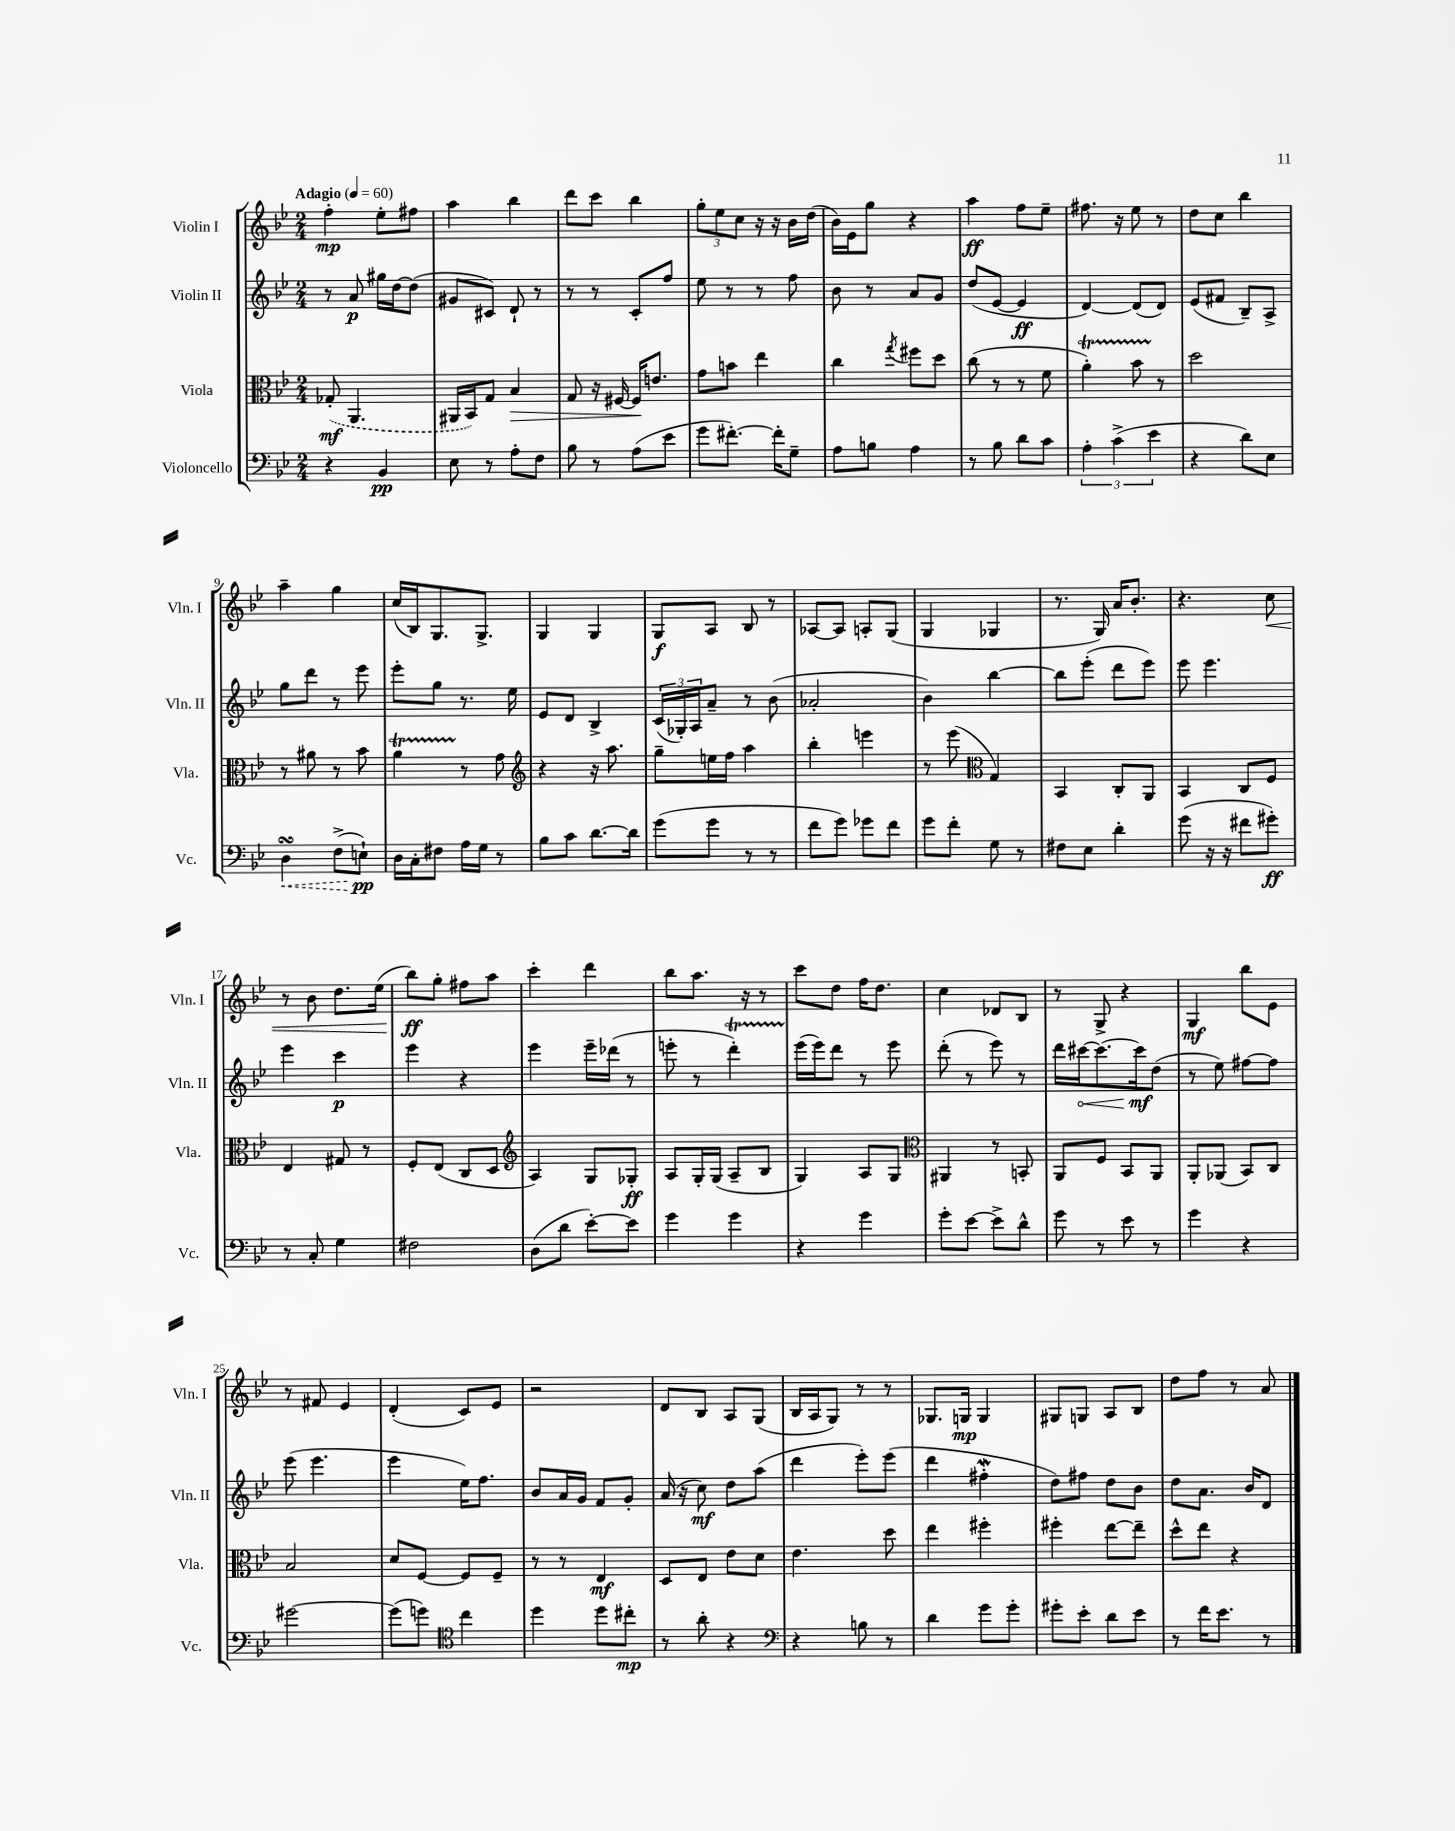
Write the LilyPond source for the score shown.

<<
\new StaffGroup <<
\new Staff = "s0" \with { instrumentName = "Violin I" shortInstrumentName = "Vln. I" } {
    \clef treble \key bes \major \numericTimeSignature \time 2/4 \tempo "Adagio" 4 = 60
    f''4-.\mp ees''8-. fis''8 |
    a''4 bes''4 |
    d'''8 c'''8 bes''4 |
    \tuplet 3/2 { g''8-. ees''8 c''8 } r16 r16 bes'16 d''16( |
    bes'16) ees'16 g''8 r4 |
    a''4\ff f''8 ees''8-- |
    fis''8. r16 ees''8 r8 |
    d''8 c''8 bes''4 |
    a''4-- g''4 |
    c''16( bes16) g8. g8.-> |
    g4 g4 |
    g8\f a8 bes8 r8 |
    aes8~ aes8 a8-. g8( |
    g4 ges4 |
    r8. g16) a'16 bes'8.-. |
    r4. c''8\< |
    r8 bes'8 d''8. ees''16( |
    bes''8\ff\!) g''8-. fis''8 a''8 |
    c'''4-. d'''4 |
    bes''8 a''8. r16 r8 |
    c'''8 d''8 f''16 d''8. |
    c''4 des'8 bes8 |
    r8 g8-> r4 |
    g4\mf bes''8 ees'8 |
    r8 fis'8 ees'4 |
    d'4-.( c'8) ees'8 |
    r2 |
    d'8 bes8 a8 g8( |
    bes16 a16 g8) r8 r8 |
    ges8. g16\mp g4 |
    gis8 g8 a8 bes8 |
    d''8 f''8 r8 a'8 \bar "|." |
}
\new Staff = "s1" \with { instrumentName = "Violin II" shortInstrumentName = "Vln. II" } {
    \clef treble \key bes \major \numericTimeSignature \time 2/4
    r8 a'8\p gis''16 d''16~ d''8( |
    gis'8 cis'8) d'8-! r8 |
    r8 r8 c'8-. f''8 |
    ees''8 r8 r8 f''8 |
    bes'8 r8 a'8 g'8 |
    d''8( ees'8~ ees'4\ff |
    d'4~) d'8( d'8) |
    ees'8( fis'8 bes8--) a8-> |
    g''8 d'''8 r8 ees'''8 |
    ees'''8-. g''8 r8. ees''16 |
    ees'8 d'8 bes4-> |
    \tuplet 3/2 { c'16( ges16-.) a16 } a'8-- r8 bes'8( |
    aes'2-. |
    bes'4) bes''4~ |
    bes''8 ees'''8-.( d'''8 ees'''8) |
    ees'''8 ees'''4. |
    ees'''4 c'''4\p |
    ees'''4 r4 |
    ees'''4 ees'''16-- des'''16( r8 |
    e'''8-. r8 d'''4-.\startTrillSpan) |
    ees'''16\stopTrillSpan( ees'''16) d'''8 r8 ees'''8 |
    d'''8-.( r8 ees'''8) r8 |
    d'''16 \once \override Hairpin.circled-tip = ##t cis'''16~\< cis'''8.~ cis'''16\mf\! d''8( |
    r8 ees''8) fis''8~ fis''8 |
    ees'''8( ees'''4. |
    ees'''4 ees''16) f''8. |
    bes'8 a'16 g'16 f'8 g'8-. |
    a'16( r16 c''8\mf) d''8 a''8( |
    d'''4 ees'''8-.) ees'''8( |
    d'''4 fis''4-.\mordent |
    d''8) fis''8 d''8 bes'8 |
    d''8 a'8. bes'16 d'8 \bar "|." |
}
\new Staff = "s2" \with { instrumentName = "Viola" shortInstrumentName = "Vla." } {
    \clef alto \key bes \major \numericTimeSignature \time 2/4
    \once \slurDashed ges8-.\mf( a,4. |
    ais,16 bes,16) g8 bes4\> |
    g8 r16 fis16~ fis16\! e'8. |
    g'8 b'8 ees''4 |
    c''4 \acciaccatura { g''8 } fis''8 d''8 |
    c''8( r8 r8 f'8 |
    a'4-.\startTrillSpan) bes'8 r8\stopTrillSpan |
    d''2 |
    r8 ais'8 r8 bes'8 |
    a'4\startTrillSpan r8\stopTrillSpan g'8 |
    \clef treble r4 r16 a''8. |
    g''8-- e''16 f''16 a''4 |
    bes''4-. e'''4 |
    r8 ees'''8( \clef alto g4) |
    bes,4 c8-. a,8 |
    bes,4 c8 f8 |
    ees4 gis8 r8 |
    f8-. ees8( c8 d8 |
    \clef treble a4) g8 ges8-.\ff |
    a8 g16-. g16( a8-- bes8 |
    g4) a8 g8 |
    \clef alto ais,4 r8 b,8-. |
    a,8 f8 bes,8 a,8 |
    a,8-. aes,8( bes,8) c8 |
    bes2 |
    d'8 f8~ f8 f8-- |
    r8 r8 ees4\mf |
    d8 ees8 ees'8 d'8 |
    ees'4. d''8 |
    ees''4 fis''4-. |
    fis''4-. ees''8~ ees''8-- |
    d''8-^ ees''8 r4 \bar "|." |
}
\new Staff = "s3" \with { instrumentName = "Violoncello" shortInstrumentName = "Vc." } {
    \clef bass \key bes \major \numericTimeSignature \time 2/4
    r4 bes,4\pp |
    ees8 r8 a8-. f8 |
    bes8 r8 a8( ees'8 |
    g'8 fis'8.~-.) fis'16-. g8-- |
    a8 b8 a4 |
    r8 bes8 d'8 c'8 |
    \tuplet 3/2 { a4-. c'4->( ees'4 } |
    r4 d'8) ees8 |
    \once \override Hairpin.style = #'dashed-line d4\turn\< f8->( e8-!\pp\!) |
    d16 c16-. fis8 a16 g16 r8 |
    bes8 c'8 d'8.~ d'16 |
    g'8( g'8 r8 r8 |
    f'8 g'8) ges'8 f'8 |
    g'8 f'8-. g8 r8 |
    fis8 ees8 d'4-. |
    g'8( r16 r16 fis'8 gis'8-.\ff) |
    r8 c8-. g4 |
    fis2 |
    d8( d'8 ees'8~-.) ees'8 |
    g'4 g'4 |
    r4 g'4 |
    g'8-. ees'8~ ees'8-> d'8-^ |
    g'8 r8 ees'8 r8 |
    g'4 r4 |
    gis'2~ |
    gis'8( g'8) \clef tenor c''4 |
    d''4 d''8 cis''8-.\mp |
    r8 a'8-. r4 |
    \clef bass r4 b8 r8 |
    d'4 g'8 g'8-. |
    gis'8-. ees'8-. d'8 ees'8 |
    r8 f'16 ees'8. r8 \bar "|." |
}
>>
>>
